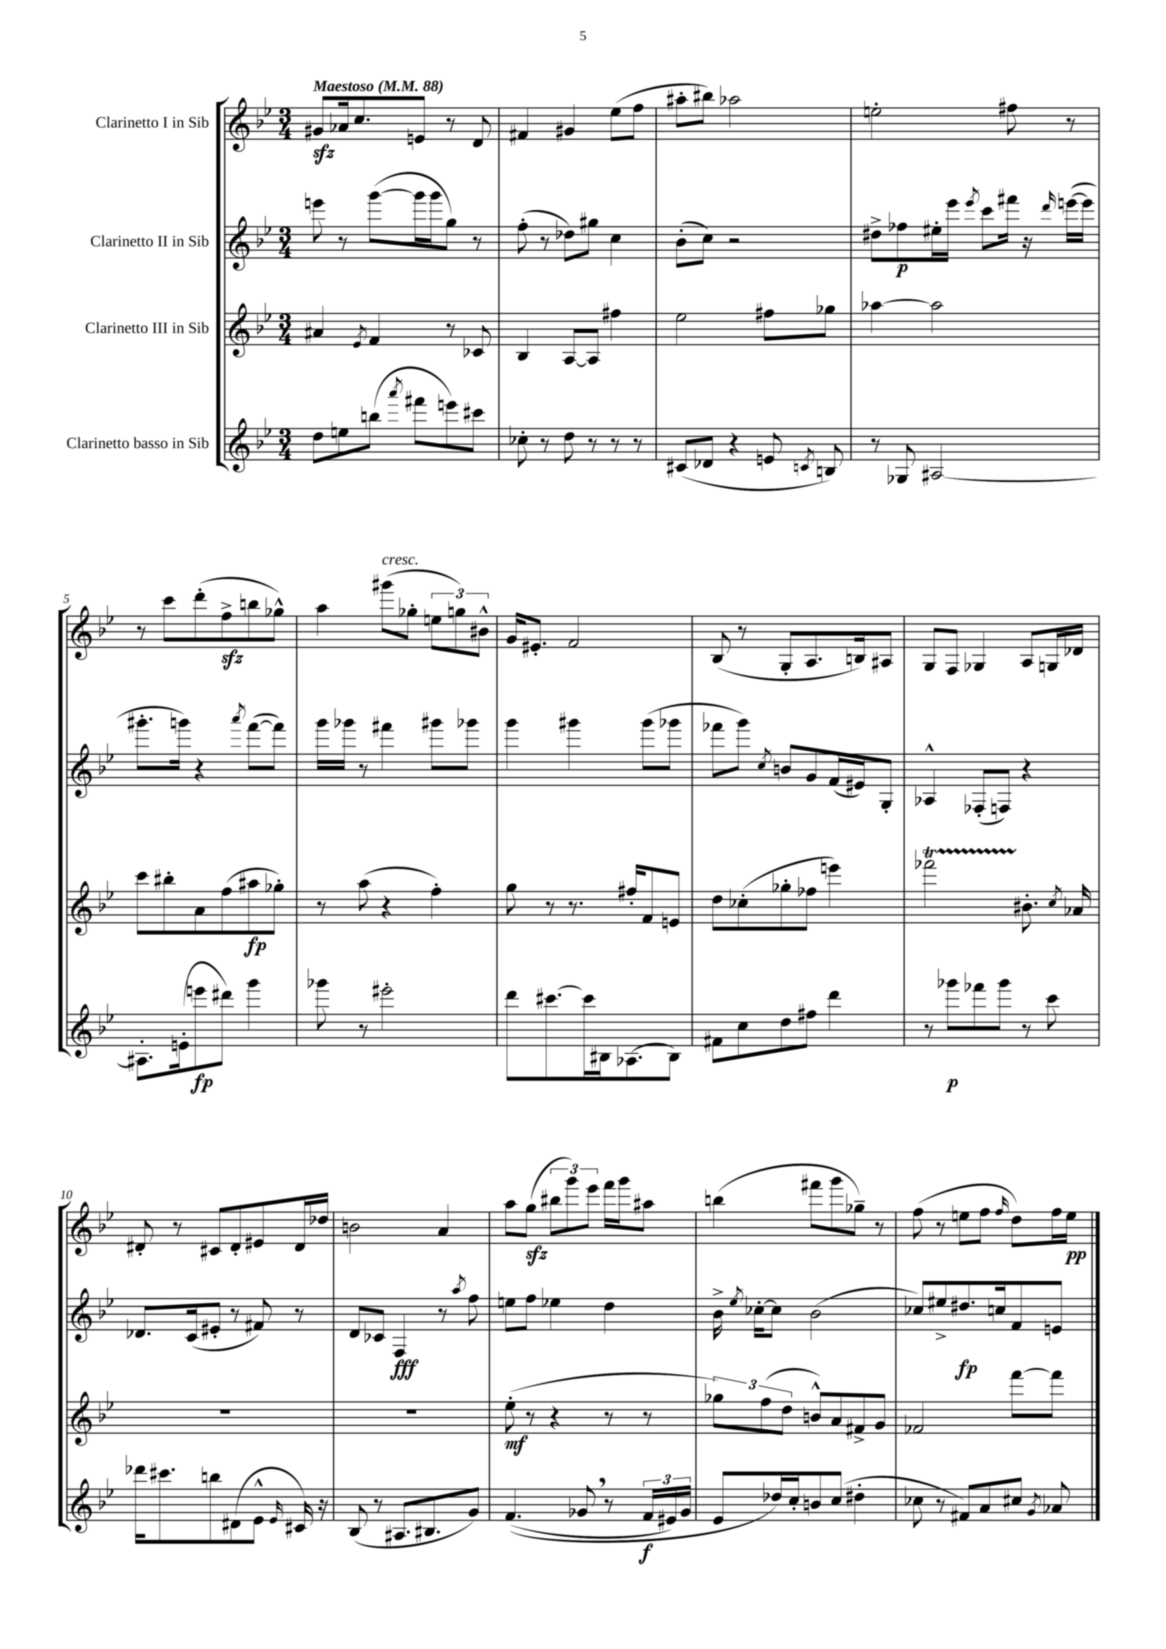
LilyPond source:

<<
\new StaffGroup <<
\new Staff = "s0" \with { instrumentName = "Clarinetto I in Sib" } {
    \clef treble \key bes \major \numericTimeSignature \time 3/4 \tempo "Maestoso" 4 = 88
    \autoBeamOff gis'8[\sfz aes'16 c''8. e'8] r8 d'8 |
    fis'4 gis'4 ees''8[( f''8] |
    ais''8[-. bis''8]) aes''2 |
    e''2-. fis''8 r8 |
    r8 c'''8[ d'''8-.( f''8->\sfz b''8 ges''8]-^) |
    a''4 gis'''8[^\markup { \italic "cresc." }( ges''8]-. \tuplet 3/2 { e''8[ g''8) bis'8]-^ } |
    g'16[ eis'8.]-. f'2 |
    bes8( r8 g8[-. a8. b16) ais8] |
    g8[ f8] ges4 a8[ g16 des'16] |
    dis'8-. r8 cis'8[ dis'8-. eis'8 dis'16 des''16] |
    b'2 a'4 |
    a''8[ g''8]\sfz( \tuplet 3/2 { bis''8[ g'''8) ees'''8] } f'''16[ g'''16 ais''8] |
    b''4( fis'''8[ g'''8 ges''8]--) r8 |
    f''8( r8 e''8[ f''8] \grace { f''16 } d''8[) f''16 e''16]\pp \bar "|." |
}
\new Staff = "s1" \with { instrumentName = "Clarinetto II in Sib" } {
    \clef treble \key bes \major \numericTimeSignature \time 3/4
    \autoBeamOff e'''8 r8 g'''8[~( g'''16 g'''16 g''8]) r8 |
    f''8-.( r8 des''8[) gis''8] c''4 |
    bes'8[-.( c''8]) r2 |
    dis''8[-> fes''8\p eis''16-. ees'''16] \acciaccatura { ees'''8 } c'''8[ fis'''16] r16 \grace { d'''16 } e'''16[~( e'''16] |
    gis'''8.[-. g'''16]) r4 \acciaccatura { a'''8 } f'''8[~( f'''8]) |
    g'''16[ ges'''16] r8 fis'''4 gis'''8[ ges'''8] |
    g'''4 gis'''4 gis'''8[( ges'''8] |
    fes'''8[ g'''8]) \acciaccatura { c''8 } b'8[ g'8 f'16( eis'16) g8]-. |
    aes4-^ fes8[-.( f8]) r4 |
    des'8.[ c'16( eis'8]-. r8 fis'8) r8 |
    d'8[ ces'8] f4\fff r8 \acciaccatura { a''8 } f''8 |
    e''8[ f''8] ees''4 d''4 |
    bes'16-> \acciaccatura { ees''8 } ces''16[~-. ces''8] bes'2( |
    ces''8[) eis''8-> dis''8.\fp c''16 f'8 e'8] \bar "|." |
}
\new Staff = "s2" \with { instrumentName = "Clarinetto III in Sib" } {
    \clef treble \key bes \major \numericTimeSignature \time 3/4
    \autoBeamOff ais'4 \acciaccatura { ees'8 } f'4 r8 ces'8 |
    bes4 a8[~ a8] fis''4 |
    ees''2 fis''8[ ges''8] |
    aes''4~ aes''2 |
    c'''8[ bis''8-. a'8 f''8( ais''8\fp ges''8]-.) |
    r8 a''8( r4 f''4-.) |
    g''8 r8 r8. fis''16[-. f'8 e'8] |
    d''8[ ces''8-.( ges''8-. fes''8] e'''4) |
    fes'''2\startTrillSpan bis'8.-.\stopTrillSpan \acciaccatura { c''8 } aes'16 |
    R2. |
    R2. |
    ees''8-.\mf( r8 r4 r8 r8 |
    \tuplet 3/2 { ges''8[) f''8( d''8] } b'8[-^) a'8 fis'8-> g'8] |
    fes'2 f'''8[~ f'''8] \bar "|." |
}
\new Staff = "s3" \with { instrumentName = "Clarinetto basso in Sib" } {
    \clef treble \key bes \major \numericTimeSignature \time 3/4
    \autoBeamOff d''8[ e''8 b''8]( \acciaccatura { a'''8 } fis'''8[ e'''8) cis'''8] |
    ces''8-. r8 d''8 r8 r8 r8 |
    cis'8[( des'8] r4 e'8 \acciaccatura { c'8 } b8) |
    r8 ges8 ais2~ |
    ais8.[-. e'16-.( e'''8\fp dis'''8]) g'''4 |
    ges'''8 r8 eis'''2-. |
    d'''8[ cis'''8.~ cis'''16 bis16 aes8.( bis8]) |
    fis'8[ c''8 d''8 fis''8] d'''4 |
    r8 ges'''8[\p fes'''8 ges'''8] r8 c'''8 |
    des'''16[ cis'''8. b''8 dis'8( ees'8]-^ \grace { ees'16 } cis'16) r16 |
    bes8( r8 ais8.[ bis8. g'8]) |
    f'4.(\( ges'8 \breathe r8 \tuplet 3/2 { f'16[\f eis'16) ges'16] } |
    ees'8[ des''16\) c''16-. b'8 c''8]( dis''4-. |
    ces''8 r8 fis'8[) a'8 cis''8] \acciaccatura { g'8 } aes'8 \bar "|." |
}
>>
>>
